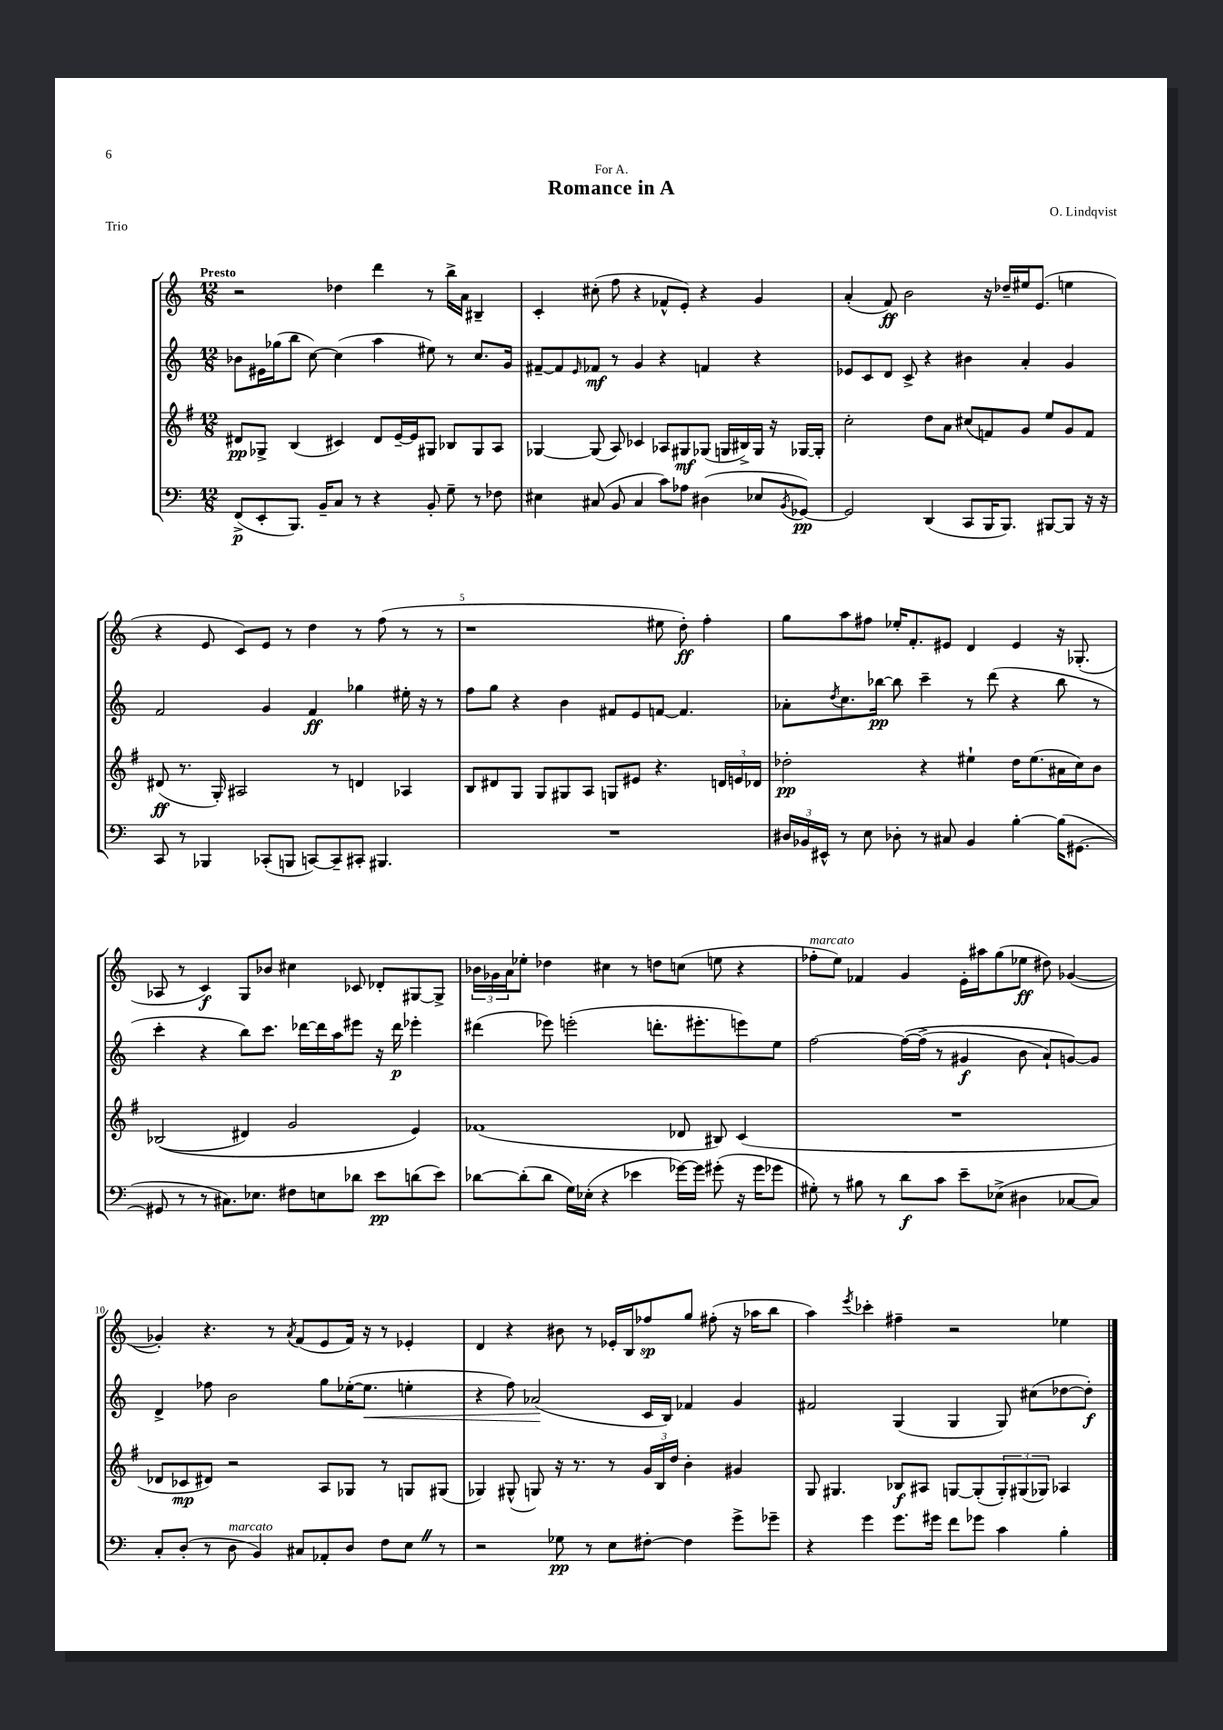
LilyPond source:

\header { title = "Romance in A" composer = "O. Lindqvist" dedication = "For A." piece = "Trio" }
<<
\new StaffGroup <<
\new Staff = "s0" {
    \clef treble \key c \major \numericTimeSignature \time 12/8 \tempo "Presto"
    r2 des''4 d'''4 r8 b''16-> a'16 bis4-- |
    c'4-. cis''8-.( f''8 r4 fes'8-^ e'8-.) r4 g'4 |
    a'4-.( f'8\ff) b'2 r16 des''16-- eis''16 e'8.( e''4 |
    r4 e'8 c'8) e'8 r8 d''4 r8 f''8( r8 r8 |
    r1 eis''8 d''8-.\ff) f''4-. |
    g''8 a''8 fis''8 ees''16-. f'8.-. eis'8 d'4 eis'4 r16 ges8.-.( |
    aes8 r8 c'4\f) g8 bes'8 cis''4 ces'8 des'8-. gis8~ gis8-> |
    \tuplet 3/2 { bes'16 ges'16 a'16 } ees''8-. des''4 cis''4 r8 d''8 c''8( e''8 r4 |
    fes''8-.^\markup { \italic "marcato" } e''8) fes'4 g'4 e'16-. ais''16 g''8( ees''8\ff dis''8) ges'4~( |
    ges'4-.) r4. r8 \acciaccatura { a'8 } f'8( e'8 f'16) r16 r8 ees'4-. |
    d'4 r4 bis'8 r8 ees'16-. b16 fes''8\sp g''8 fis''8-.( r16 aes''16 b''8 |
    a''4) \acciaccatura { e'''8 } ces'''4-. fis''4-- r2 ees''4 \bar "|." |
}
\new Staff = "s1" {
    \clef treble \key c \major \numericTimeSignature \time 12/8
    bes'8 eis'16 ges''16( b''8 c''8~) c''4( a''4 eis''8) r8 c''8. g'16 |
    fis'8~-- fis'8 \grace { e'16 } fes'8\mf r8 g'4 r4 f'4 r4 |
    ees'8 c'8 d'8 c'8-> r4 bis'4 a'4-. g'4 |
    f'2 g'4 f'4\ff ges''4 eis''16-. r16 r8 |
    f''8 g''8 r4 b'4 fis'8 e'8 f'8~ f'4. |
    aes'8-. \acciaccatura { d''8 } c''8. bes''16~\pp bes''8 c'''4-- r8 d'''8( r4 bes''8 r8 |
    c'''4-. r4 b''8) c'''8. des'''16~ des'''16 a''16 eis'''8 r16 des'''16\p ees'''4-. |
    dis'''4( ees'''8) e'''2-.( d'''8.-. eis'''8.-. e'''8) e''8 |
    f''2~ f''16~\( f''16->( r8 gis'4\f b'8 a'8-!) g'8~\) g'8 |
    d'4-> fes''8 b'2 g''8 ees''16~-.( ees''8.\< e''4-. |
    r4 f''8) aes'2\!( c'16 b16) fes'4 g'4 |
    fis'2 g4( g4 g8) cis''8( des''8~ des''8-.\f) \bar "|." |
}
\new Staff = "s2" {
    \clef treble \key g \major \numericTimeSignature \time 12/8
    dis'8\pp ges8-> b4( cis'4) dis'8 e'16~-- e'16 gis8 bes8 gis8 a8 |
    ges4~ ges8( a8) ces'4 aes8 gis8\mf ges8( g16 bis16->) g16 r16 ges16~ ges16-. |
    c''2-. d''8 a'8 cis''8( f'8) g'8 e''8 g'8 f'8 |
    dis'8\ff( r8. g16-.) ais2 r8 d'4 aes4 |
    b8 dis'8 g8 g8 gis8 a8 g8 eis'8 r4. \tuplet 3/2 { d'16 e'16 des'16 } |
    des''2-.\pp r4 eis''4-! des''16 eis''8.( ais'16 c''16) b'8 |
    bes2(\( dis'4) g'2 e'4\) |
    fes'1( des'8 bis8) c'4( |
    R1. |
    des'8 ces'8\mp dis'8) r2 a8 ges8 r8 g8 gis8( |
    ges4) gis8-^( g8) r16 r8. r8 \tuplet 3/2 { g'16 b16 d''16 } b'4-. gis'4 |
    g8 gis4. bes8\f ais8 g8~ g8-.( \tuplet 3/2 { g8-.) gis8( ges8) } aes4 \bar "|." |
}
\new Staff = "s3" {
    \clef bass \key c \major \numericTimeSignature \time 12/8
    f,8->\p( e,8-. b,,8.) b,16-- c8 r8 r4 b,8-. g8-- r8 fes8 |
    eis4 cis8( b,8 cis4 c'8) aes8 dis4( ees8 \acciaccatura { b,8 } ges,8~\pp) |
    ges,2 d,4( c,8 b,,16 b,,8.) bis,,8~ bis,,8 r16 r16 |
    c,8 r8 bes,,4 ces,8-.( b,,8 c,8~) c,8-- cis,8-. bis,,4. |
    R1. |
    \tuplet 3/2 { dis16 bes,16 eis,16-^ } r8 e8 des8-. r8 cis8 bes,4 b4~-. b16( gis,8.~ |
    gis,8 r8 r8 cis8.) ees8. fis8 e8 des'8 e'8\pp d'8( e'8) |
    des'8~ des'8-.( des'8 g16) ees16-.( r4 ees'4 ges'16~) ges'16 gis'8-.( r16 gis'16 ges'8 |
    gis8-.) r8 bis8 r8 d'8\f c'8 e'8-- ees8->( dis4 ces8~ ces8) |
    c8-. d8-.( r8 d8^\markup { \italic "marcato" } b,4) cis8 aes,8-. d8 f8 e8 \once \override BreathingSign.text = \markup { \musicglyph "scripts.caesura.straight" } \breathe r8 |
    r2 ges8\pp r8 e8 fis8~-. fis4 g'8-> ges'8-- |
    r4 g'4 g'8. gis'16 f'8 ges'8 c'4 b4-. \bar "|." |
}
>>
>>
\layout { \context { \Score \override BarNumber.break-visibility = ##(#f #t #t) barNumberVisibility = #(every-nth-bar-number-visible 5) } }
